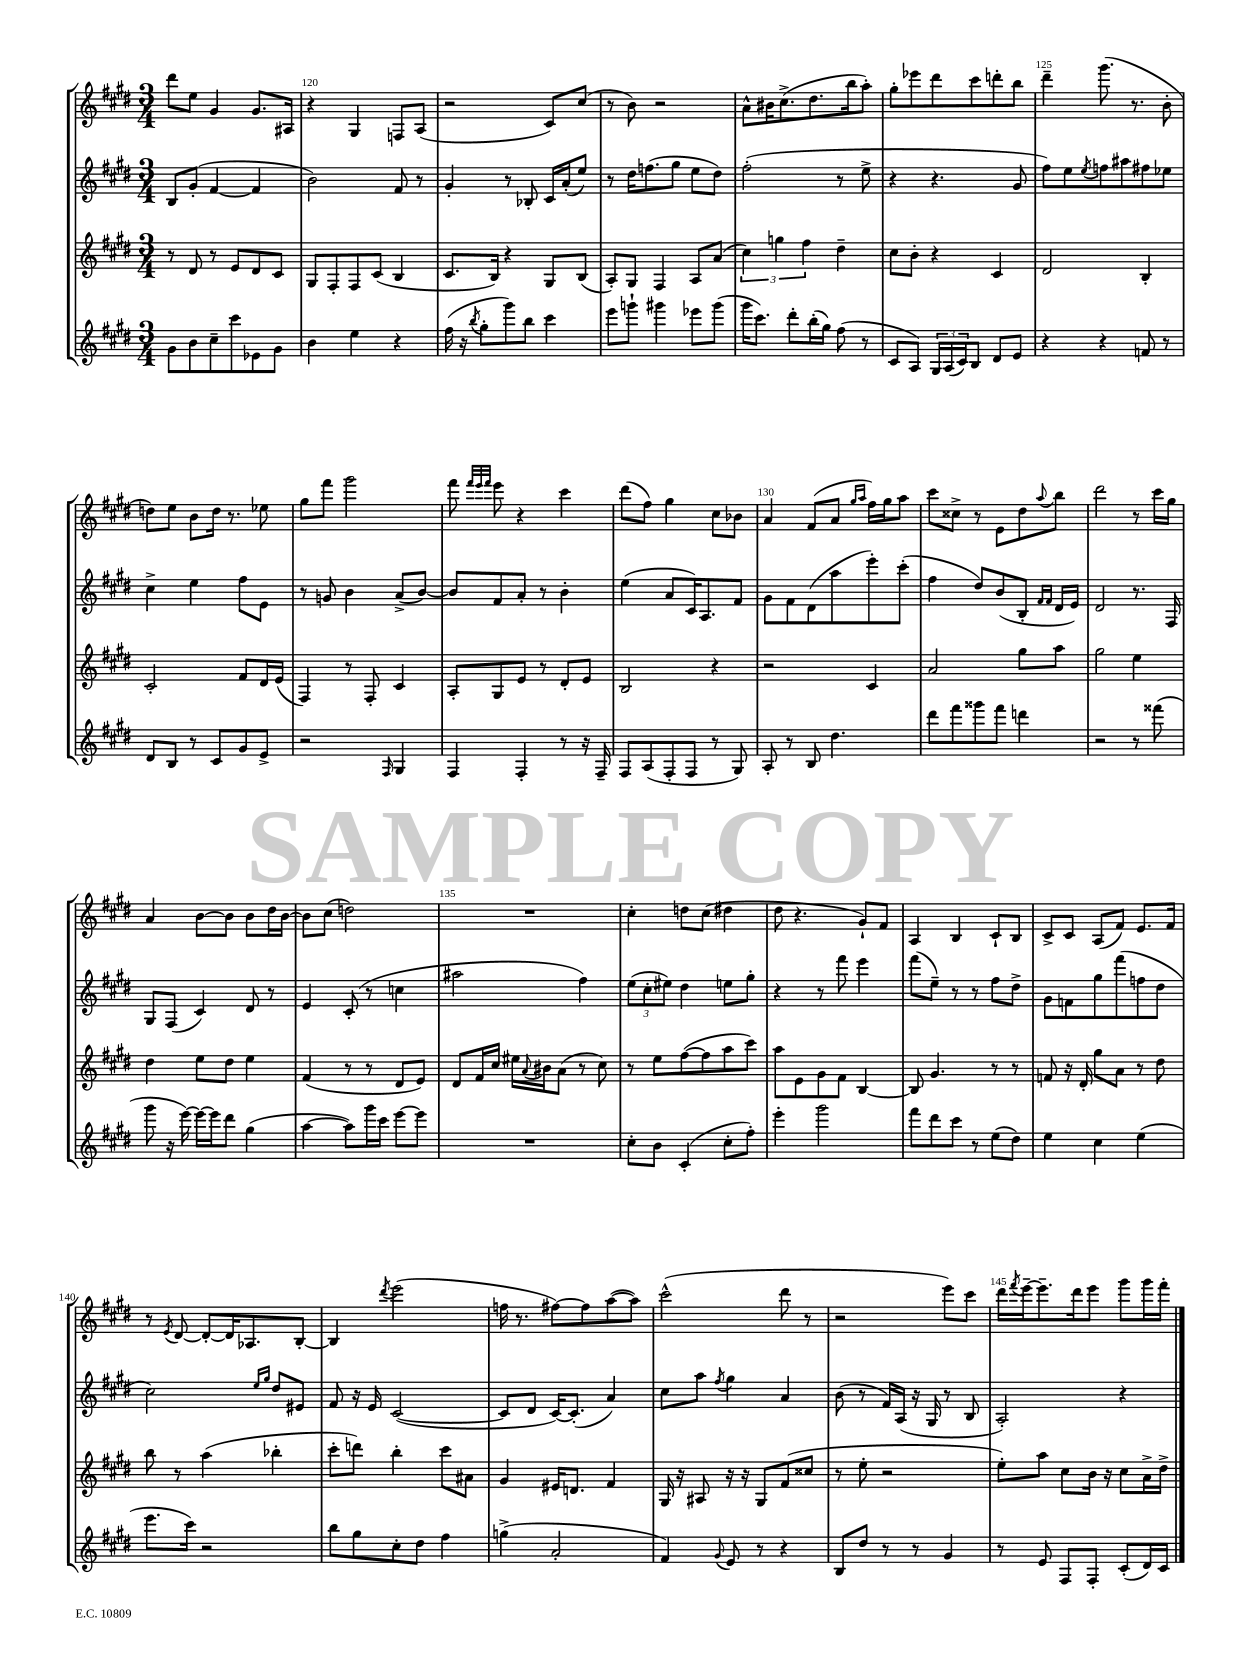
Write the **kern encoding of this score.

**kern	**kern	**kern	**kern
*staff4	*staff3	*staff2	*staff1
*clefG2	*clefG2	*clefG2	*clefG2
*k[f#c#g#d#]	*k[f#c#g#d#]	*k[f#c#g#d#]	*k[f#c#g#d#]
*M3/4	*M3/4	*M3/4	*M3/4
8g#\L	8r	8B/L	8ddd#\L
8b\	8d#/	(8g#'/J	8ee\J
8cc#~\	8r	[4f#/	4g#/
8ccc#\	8e/L	.	.
8e-\	8d#/	4f#/]	8.g#/L
8g#\J	8c#/J	.	.
.	.	.	16A#/Jk
=	=	=	=
4b\	8G#/L	2b\)	4r
.	8F#'/	.	.
4ee\	8F#/	.	4G#/
.	(8c#/J	.	.
4r	4B/	8f#/	8F/L
.	.	8r	(8A/J
=	=	=	=
(16ff#\	8.c#/L	4g#'/	2r
16r	.	.	.
8qbb/	.	.	.
8gg#'\L	.	.	.
.	16B/Jk)	.	.
8ggg#\)	4r	8r	.
8bb\J	.	8B-'/	.
4ccc#\	8G#/L	16c#/LL	8c#/L)
.	.	(16a'/J	.
.	(8B/J	8ee/J)	(8cc#/J
=	=	=	=
8eee\L	8A'/L)	8r	8r
8ggg`\J	8G#/J	16dd#\LK	8b\)
.	.	(8.ff\	.
4ggg#\	4F#/	.	2r
.	.	8gg#\J	.
8eee-\L	8A/L	8ee\L	.
(8ggg#\J	(8a/J	8dd#\J)	.
=	=	=	=
16ggg#\LK	6cc#\)	(2ff#'\	8a^^\L
8.ccc#\J)	.	.	.
.	.	.	16b#\K
.	6gg\	.	.
.	.	.	(8.cc#^\
8ddd#'\L	.	.	.
.	6ff#\	.	.
(16bb'\L	.	.	8.dd#\
16gg#\JJ)	.	.	.
(8ff#\	4dd#~\	8r	.
.	.	.	16bb\k
8r	.	8ee^\	8aa'\J)
=	=	=	=
8c#/L	8cc#\L	4r	8gg#'\L
8A/J)	8b'\J	.	8eee-\
24G#/LL	4r	4.r	8ddd#\
(24A/	.	.	.
24c#/J)	.	.	.
8B/J	.	.	8ccc#\
8d#/L	4c#/	.	8ddd'\
8e/J	.	8g#/	8bb\J
=	=	=	=
4r	2d#/	8ff#\L)	4ddd#~\
.	.	8ee\	.
.	.	8qee/	.
4r	.	8ff\	(8.ggg#\
.	.	8aa#\	.
.	.	.	8.r
8f/	4B'/	8ff#\	.
8r	.	8ee-\J	8b'\
=	=	=	=
8d#/L	2c#'/	4cc#^\	8dd\L)
8B/J	.	.	8ee\J
8r	.	4ee\	8b\L
8c#/L	.	.	16dd\Jk
.	.	.	8.r
8g#/	8f#/L	8ff#\L	.
8e^/J	16d#/L	8e\J	8ee-\
.	(16e/JJ	.	.
=	=	=	=
2r	4F#/)	8r	8gg#\L
.	.	8g/	8fff#\J
.	8r	4b\	2ggg#\
.	8F#'/	.	.
16qqF#/	.	.	.
4G#/	4c#/	(8a^/L	.
.	.	[8b/J)	.
=	=	=	=
4F#/	8A'/L	8b/]L	8fff#\
.	.	.	32qqfff#/LLL
.	.	.	32qqeee/
.	.	.	32qqfff#/JJJ
.	8G#/	8f#/	8eee\
4F#'/	8e/J	8a'/J	4r
.	8r	8r	.
8r	8d#'/L	4b'\	4ccc#\
16r	8e/J	.	.
16F#~/	.	.	.
=	=	=	=
8F#/L	2B/	(4ee\	(8ddd#\L
(8A/	.	.	8ff#\J)
8F#'/	.	8a/L	4gg#\
8F#/J	.	16c#/K)	.
.	.	8.A/	.
8r	4r	.	8cc#\L
8G#/)	.	8f#/J	8b-\J
=	=	=	=
8A'/	2r	8g#\L	4a/
8r	.	8f#\	.
8B/	.	(8d#\	(8f#/L
4.dd#\	.	8aa\	8a/J
.	.	.	16qqgg#/LL
.	.	.	16qqaa/JJ
.	4c#/	8eee'\)	16ff#\LL)
.	.	.	16gg#\J
.	.	(8ccc#'\J	8aa\J
=	=	=	=
8ddd#\L	2a/	4ff#\	8ccc#\L
8fff#\	.	.	8cc##^\J
8ggg##\	.	8dd#/L)	8r
8fff#\J	.	(8b/	8e\L
4ddd\	8gg#\L	8B'/J	8dd#\
.	.	16qqf#/LL	.
.	.	16qqf#/JJ	8qqaa/
.	8aa\J	16d#/LL	8bb\J
.	.	16e/JJ)	.
=	=	=	=
2r	2gg#\	2d#/	2ddd#\
8r	4ee\	8.r	8r
(8fff##\	.	.	16ccc#\LL
.	.	16F#/	16gg#\JJ
=	=	=	=
8ggg#\	4dd#\	8G#/L	4a/
16r	.	(8F#/J	.
[16eee\)	.	.	.
16eee\_LL	8ee\L	4c#/)	[8b\L
16eee\]J	.	.	.
8ddd#\J	8dd#\J	.	8b\]J
(4gg#\	4ee\	8d#/	8b\L
.	.	8r	16dd#\L
.	.	.	[16b\JJ
=	=	=	=
[4aa\	(4f#/	4e/	8b\]L
.	.	.	(8cc#\J
8aa\]L)	8r	(8c#'/	2dd\)
16ggg#\L	8r	8r	.
16ccc#\JJ	.	.	.
[8eee\L	8d#/L	4cc\	.
8eee\]J	8e/J)	.	.
=	=	=	=
2.r	8d#/L	2aa#\	2.r
.	16f#/L	.	.
.	16cc#/JJ	.	.
.	16ee#\LL	.	.
.	8qqa/	.	.
.	16b#\J	.	.
.	(8a\J	.	.
.	8r	4ff#\)	.
.	8cc#\)	.	.
=	=	=	=
8cc#'\L	8r	(12ee\L	4cc#'\
.	.	12cc#'\	.
8b\J	8ee\L	.	.
.	.	12ee#\J)	.
(4c#'/	([8ff#\	4dd#\	8dd\L
.	8ff#\]	.	(8cc#\J
8cc#'\L	8aa\	8ee\L	4dd#\
8ff#'\J)	8ccc#\J)	8gg#'\J	.
=	=	=	=
4eee'\	8aa\L	4r	8dd#\
.	8e\	.	4.r
2ggg#\	8g#\	8r	.
.	8f#\J	8fff#\	.
.	[4B/	4eee\	8g#`/L)
.	.	.	8f#/J
=	=	=	=
8fff#\L	8B/]	(8fff#\L	4A/
8ddd#\	4.g#/	8ee~\J)	.
8ccc#\J	.	8r	4B/
8r	.	8r	.
(8ee\L	8r	8ff#\L	8c#`/L
8dd#\J)	8r	8dd#^\J	8B/J
=	=	=	=
4ee\	8f/	8g#\L	8c#^/L
.	16r	8f\	8c#/J
.	16d#'/	.	.
4cc#\	8gg#\L	8gg#\	(8A/L
.	8a\J	(8fff#\	8f#/J)
(4ee\	8r	8ff\	8.e/L
.	8dd#\	8dd#\J	.
.	.	.	16f#/Jk
=	=	=	=
8.eee\L	8bb\	2cc#\)	8r
.	.	.	8qe/
.	8r	.	[8d#/
16ccc#\Jk)	.	.	.
2r	(4aa\	.	8d#'/_L
.	.	.	16d#/]K
.	.	.	8.A-/
.	.	16qqee/LL	.
.	.	16qqgg#/JJ	.
.	4bb-'\	8dd#/L	.
.	.	8e#/J	[8B'/J
=	=	=	=
8bb\L	8ccc#'\L	8f#/	4B/]
8gg#\	8ddd\J)	16r	.
.	.	16e/	.
.	.	.	8qddd#/
8cc#'\	4bb'\	([2c#/	(2eee\
8dd#\J	.	.	.
4ff#\	8ccc#\L	.	.
.	8a#\J	.	.
=	=	=	=
(4gg^\	4g#/	8c#/]L	16ff\
.	.	.	8.r
.	.	8d#/J	.
2a'/	16e#/LK	[16c#/LK)	[8ff#\L)
.	8.d/J	(8.c#'/]J	.
.	.	.	8ff#\]
.	4f#/	4a/)	([8aa\
.	.	.	8aa\]J)
=	=	=	=
4f#/)	16G#/	8cc#\L	(2ccc#^^\
.	16r	.	.
.	8A#/	8aa\J	.
8qqg#/	.	8qff#/	.
8e/	16r	4gg#\	.
.	16r	.	.
8r	8G#/L	.	.
4r	(8f#/	4a/	8ddd#\
.	8cc##/J	.	8r
=	=	=	=
8B/L	8r	(8b\	2r
8dd#/J	8ee'\	8r	.
8r	2r	16f#/LL)	.
.	.	(16A/JJ	.
8r	.	16r	.
.	.	16G#/	.
4g#/	.	8r	8eee\L)
.	.	8B/	8ccc#\J
=	=	=	=
8r	8ee'\L)	2A'/)	16ddd#\LL
.	.	.	8qfff#/
.	.	.	[16eee~\J
8e/	8aa\J	.	8.eee~\]
8F#/L	8cc#\L	.	.
.	.	.	16ddd#\k
8F#'/J	16b\Jk	.	8eee\J
.	16r	.	.
(8c#'/L	8cc#\L	4r	8ggg#\L
16d#/L)	16a^\L	.	16ggg#\L
16c#/JJ	16dd#^\JJ	.	16fff#'\JJ
==	==	==	==
*-	*-	*-	*-
